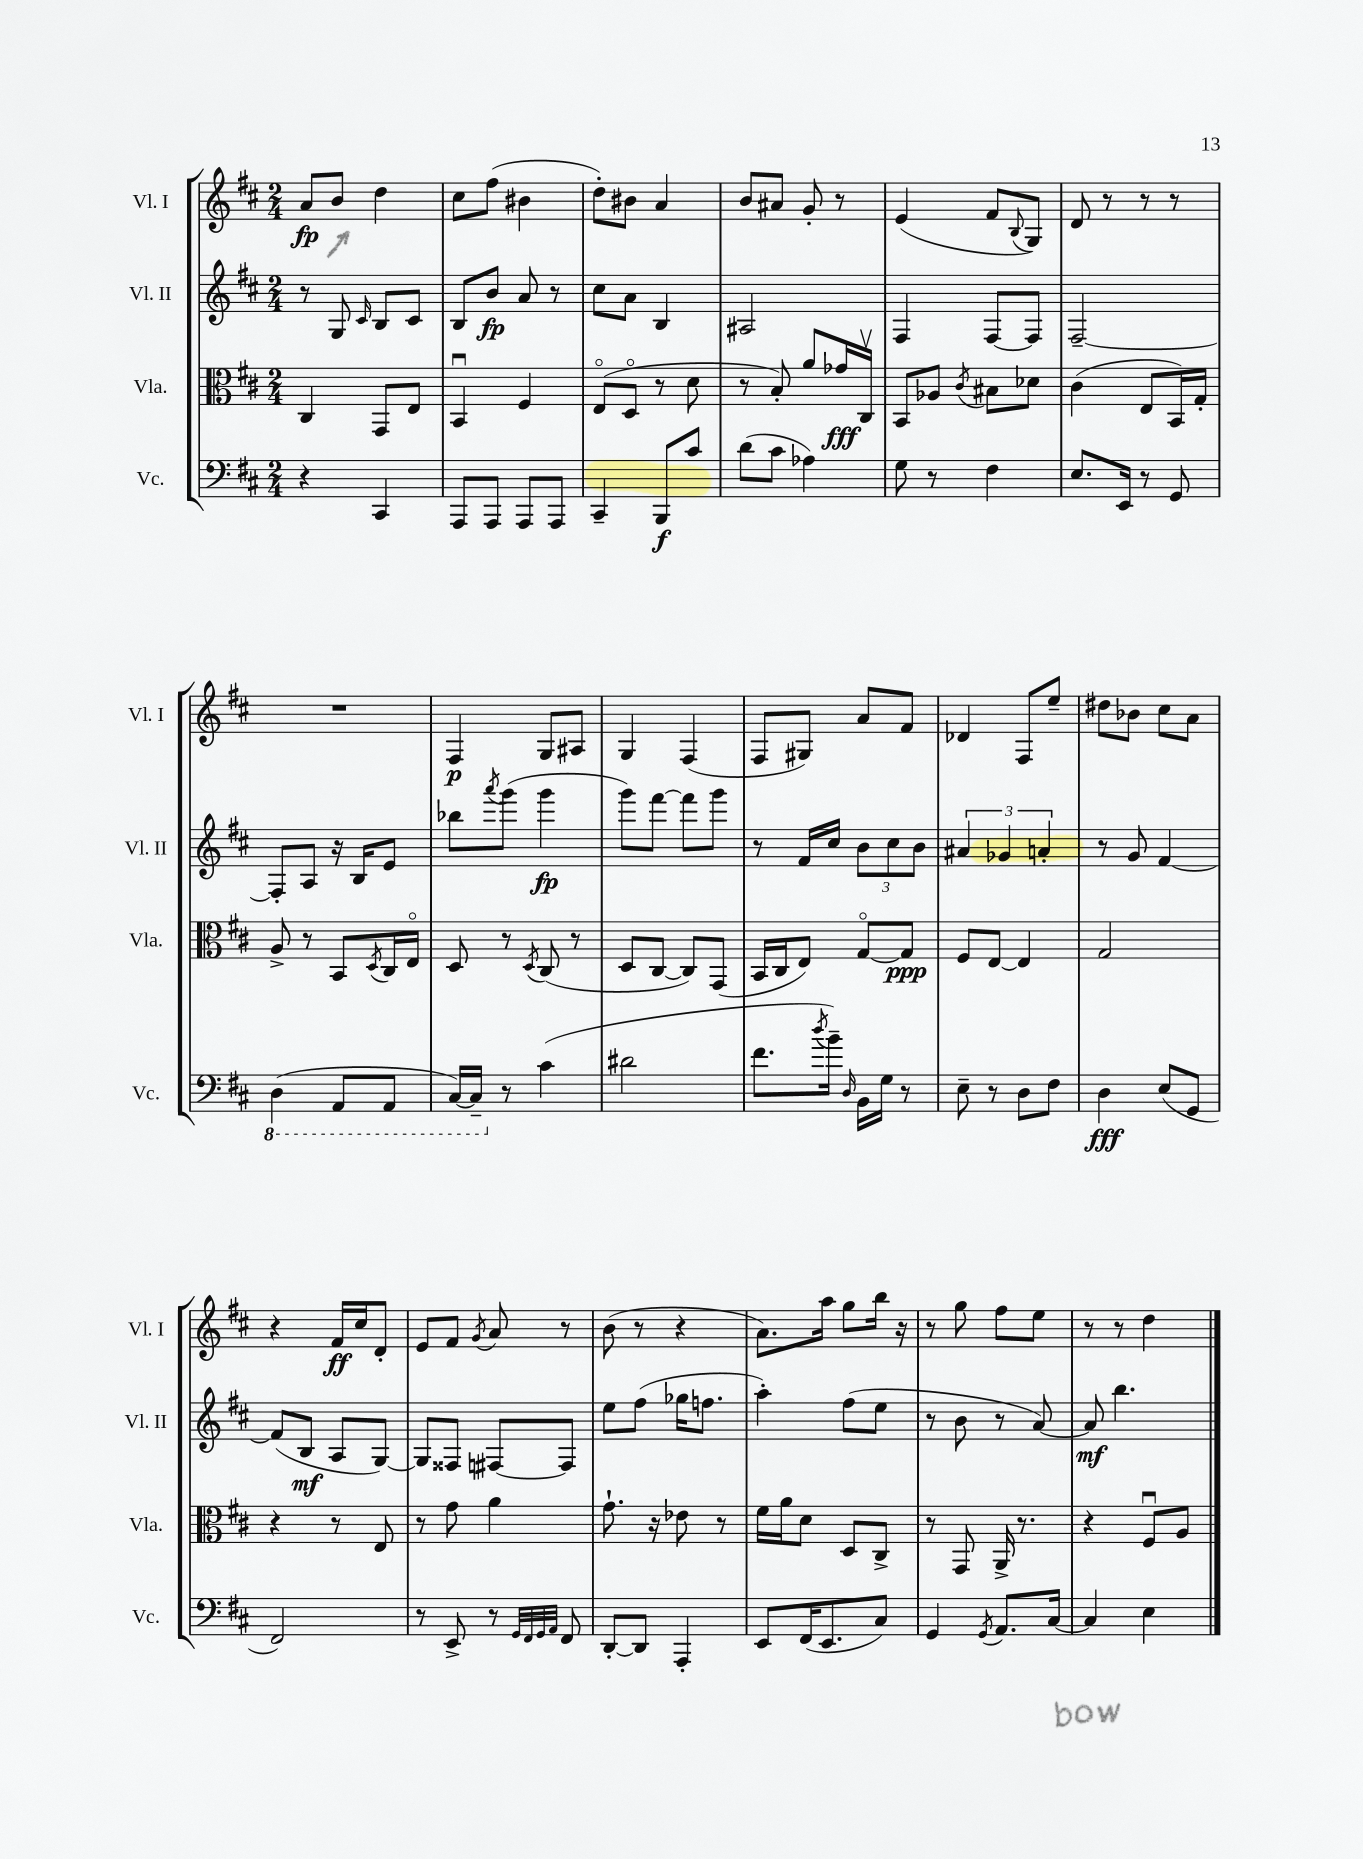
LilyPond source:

<<
\new StaffGroup <<
\new Staff = "s0" \with { instrumentName = "Vl. I" shortInstrumentName = "Vl. I" } {
    \clef treble \key d \major \numericTimeSignature \time 2/4
    a'8\fp b'8 d''4 |
    cis''8 fis''8( bis'4 |
    d''8-.) bis'8 a'4 |
    b'8 ais'8 g'8-. r8 |
    e'4( fis'8 \appoggiatura { b8 } g8) |
    d'8 r8 r8 r8 |
    R2 |
    fis4\p g8 ais8 |
    g4 fis4( |
    fis8 gis8) a'8 fis'8 |
    des'4 fis8 e''8-- |
    dis''8 bes'8 cis''8 a'8 |
    r4 fis'16\ff cis''16 d'8-. |
    e'8 fis'8 \acciaccatura { g'8 } a'8 r8 |
    b'8( r8 r4 |
    a'8.) a''16 g''8 b''16 r16 |
    r8 g''8 fis''8 e''8 |
    r8 r8 d''4 \bar "|." |
}
\new Staff = "s1" \with { instrumentName = "Vl. II" shortInstrumentName = "Vl. II" } {
    \clef treble \key d \major \numericTimeSignature \time 2/4
    r8 g8 \grace { cis'16 } b8 cis'8 |
    b8 b'8\fp a'8 r8 |
    cis''8 a'8 b4 |
    ais2 |
    fis4 fis8~ fis8 |
    fis2~-- |
    fis8-. a8 r16 b16 e'8 |
    bes''8 \acciaccatura { a'''8 } g'''8( g'''4\fp |
    g'''8) fis'''8~ fis'''8 g'''8 |
    r8 fis'16 cis''16 \tuplet 3/2 { b'8 cis''8 b'8 } |
    \tuplet 3/2 { ais'4 ges'4 a'4-. } |
    r8 g'8 fis'4~ |
    fis'8( b8\mf a8 g8~) |
    g8 fisis8 fis8~ fis8 |
    e''8 fis''8( ges''16 f''8. |
    a''4-.) fis''8( e''8 |
    r8 b'8 r8 a'8~) |
    a'8\mf b''4. \bar "|." |
}
\new Staff = "s2" \with { instrumentName = "Vla." shortInstrumentName = "Vla." } {
    \clef alto \key d \major \numericTimeSignature \time 2/4
    cis4 g,8 e8 |
    b,4\downbow fis4 |
    e8\flageolet( d8\flageolet r8 d'8 |
    r8 b8-.) a'8 ges'16\fff cis16\upbow |
    b,8 aes8 \acciaccatura { cis'8 } bis8 des'8 |
    cis'4( e8 b,16) g16-. |
    a8-> r8 b,8 \acciaccatura { d8 } cis16 e16\flageolet |
    d8 r8 \acciaccatura { d8 } cis8( r8 |
    d8 cis8~ cis8) g,8( |
    b,16 cis16 e8) g8~\flageolet g8\ppp |
    fis8 e8~ e4 |
    g2 |
    r4 r8 e8 |
    r8 g'8 a'4 |
    g'8.-! r16 ees'8 r8 |
    fis'16 a'16 d'8 d8 cis8-> |
    r8 g,8 a,16-> r8. |
    r4 fis8\downbow a8 \bar "|." |
}
\new Staff = "s3" \with { instrumentName = "Vc." shortInstrumentName = "Vc." } {
    \clef bass \key d \major \numericTimeSignature \time 2/4
    r4 cis,4 |
    a,,8 a,,8 a,,8 a,,8 |
    cis,4-- b,,8\f cis'8 |
    d'8( cis'8 aes4) |
    g8 r8 fis4 |
    e8. e,16 r8 g,8 |
    \ottava #-1 d,4( a,,8 a,,8 |
    cis,16~) cis,16-- \ottava #0 r8 cis'4( |
    dis'2 |
    fis'8. \acciaccatura { d''8 } b'16--) \grace { d16 } b,16 g16 r8 |
    e8-- r8 d8 fis8 |
    d4\fff e8( g,8 |
    fis,2) |
    r8 e,8-> r8 \grace { g,32 fis,32 g,32 a,32 } fis,8 |
    d,8~-. d,8 a,,4-. |
    e,8 fis,16( e,8. cis8) |
    g,4 \acciaccatura { g,8 } a,8. cis16~ |
    cis4 e4 \bar "|." |
}
>>
>>
\layout { \context { \Score \remove "Bar_number_engraver" } }
